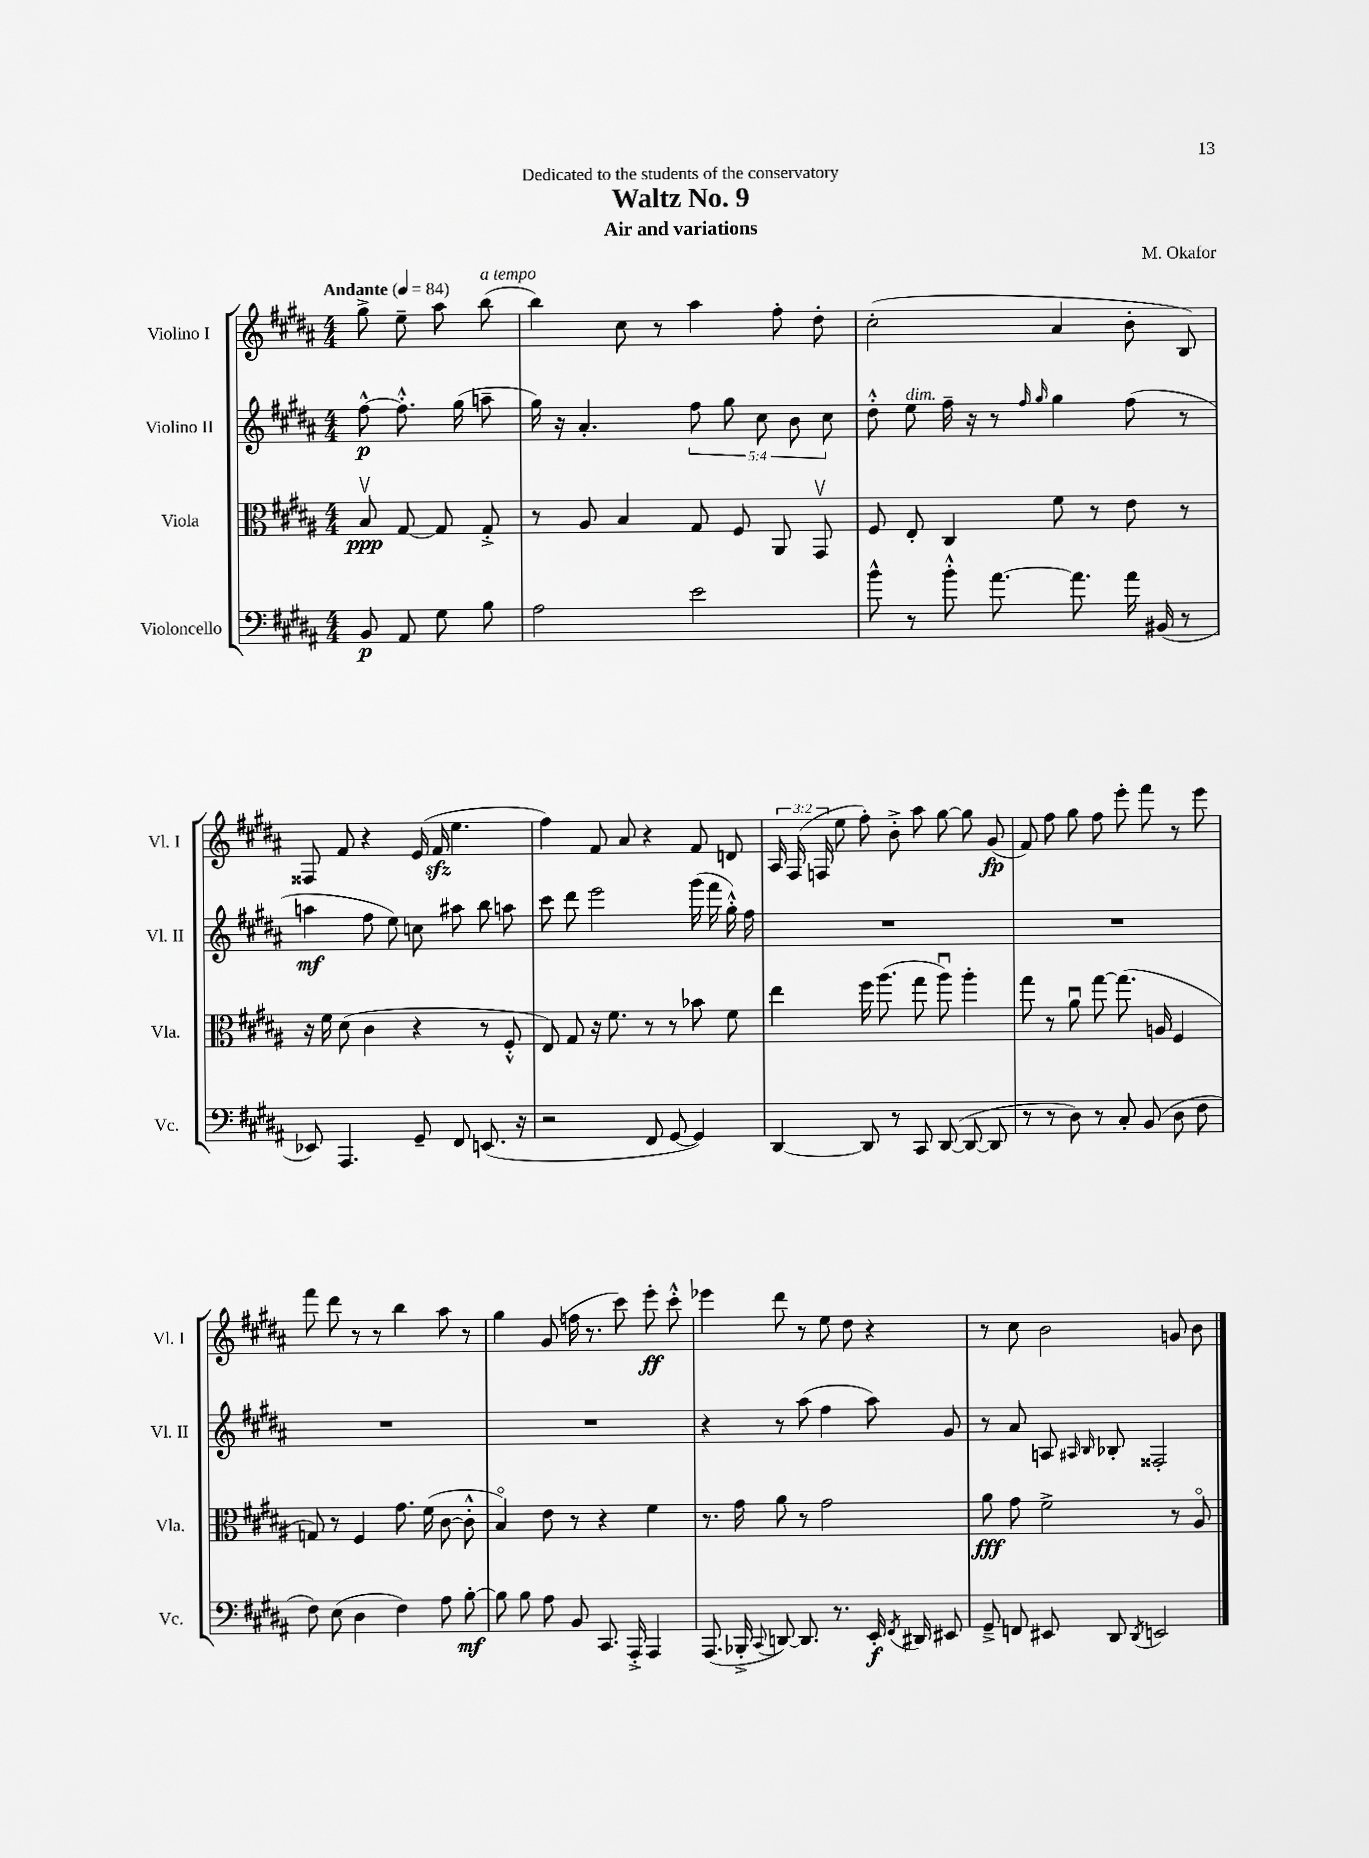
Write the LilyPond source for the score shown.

\header { title = "Waltz No. 9" composer = "M. Okafor" subtitle = "Air and variations" dedication = "Dedicated to the students of the conservatory" }
<<
\new StaffGroup <<
\new Staff = "s0" \with { instrumentName = "Violino I" shortInstrumentName = "Vl. I" } {
    \clef treble \key b \major \numericTimeSignature \time 4/4 \override Staff.TupletNumber.text = #tuplet-number::calc-fraction-text \partial 2 \tempo "Andante" 4 = 84
    \autoBeamOff gis''8-> e''8-- ais''8 b''8^\markup { \italic "a tempo" }( |
    b''4) cis''8 r8 ais''4 fis''8-. dis''8-. |
    cis''2-.( ais'4 b'8-. b8) |
    fisis8 fis'8 r4 e'16( fis'16\sfz e''4. |
    fis''4) fis'8 ais'8 r4 fis'8 d'8 |
    \tuplet 3/2 { ais16 fis16( f16 } e''8 fis''8-.) b'8-.-> ais''8 gis''8~ gis''8 gis'8\fp( |
    fis'8) fis''8 gis''8 fis''8 e'''8-. fis'''8 r8 e'''8 |
    fis'''8 dis'''8 r8 r8 b''4 ais''8 r8 |
    gis''4 gis'8( f''16 r8. cis'''8) e'''8-.\ff cis'''8-.-^ |
    ees'''4 dis'''8 r8 e''8 dis''8 r4 |
    r8 cis''8 b'2 g'8 b'8 \bar "|." |
}
\new Staff = "s1" \with { instrumentName = "Violino II" shortInstrumentName = "Vl. II" } {
    \clef treble \key b \major \numericTimeSignature \time 4/4 \override Staff.TupletNumber.text = #tuplet-number::calc-fraction-text \partial 2
    \autoBeamOff fis''8~-^\p fis''8.-.-^ gis''16( a''8-- |
    gis''16) r16 ais'4.-. \tuplet 5/4 { fis''8 gis''8 cis''8 b'8 cis''8 } |
    dis''8-.-^ e''8^\markup { \italic "dim." } fis''16-- r16 r8 \grace { fis''16 gis''16 } gis''4 fis''8( r8 |
    a''4\mf fis''8 e''8) c''8 ais''8 b''8 a''8 |
    cis'''8 dis'''8 e'''2 gis'''16( fis'''16 gis''16-.-^) fis''16 |
    R1 |
    R1 |
    R1 |
    R1 |
    r4 r8 ais''8( fis''4 ais''8) gis'8 |
    r8 ais'8 a8 \grace { ais16 b16 } bes8-. fisis2-. \bar "|." |
}
\new Staff = "s2" \with { instrumentName = "Viola" shortInstrumentName = "Vla." } {
    \clef alto \key b \major \numericTimeSignature \time 4/4 \partial 2
    \autoBeamOff b8\upbow\ppp gis8~ gis8 gis8-.-> |
    r8 ais8 b4 gis8 fis8 ais,8 gis,8\upbow |
    fis8 e8-. cis4 fis'8 r8 e'8 r8 |
    r16 fis'16 dis'8( cis'4 r4 r8 fis8-.-^ |
    e8) gis8 r16 fis'8. r8 r8 bes'8 fis'8 |
    e''4 fis''16 ais''8.( gis''8 ais''8\downbow) ais''4-. |
    gis''8 r8 ais'8\downbow gis''8~ gis''8.( a16 fis4 |
    g8) r8 fis4 gis'8. fis'16( cis'8~ cis'8-.-^ |
    b4\flageolet) e'8 r8 r4 fis'4 |
    r8. gis'16 ais'8 r8 gis'2 |
    ais'8\fff gis'8 fis'2-> r8 ais8\flageolet \bar "|." |
}
\new Staff = "s3" \with { instrumentName = "Violoncello" shortInstrumentName = "Vc." } {
    \clef bass \key b \major \numericTimeSignature \time 4/4 \partial 2
    \autoBeamOff b,8\p ais,8 gis8 b8 |
    ais2 e'2 |
    b'8-^ r8 b'8-.-^ ais'8.~ ais'8. ais'16 bis,16( r8 |
    ees,8) ais,,4. gis,8-- fis,8 e,8.( r16 |
    r2 fis,8 gis,8~ gis,4) |
    dis,4~ dis,8 r8 cis,8 dis,8~( dis,8~ dis,8 |
    r8 r8 dis8) r8 cis8-. b,8( dis8 fis8 |
    fis8) e8( dis4 fis4) ais8 b8~-.\mf |
    b8 b8 ais8 b,8 cis,8. ais,,16-.-> ais,,4 |
    ais,,8.( bes,,16-.-> \appoggiatura { cis,8 } d,8~) d,8. r8. e,16-.\f \acciaccatura { fis,8 } dis,16 eis,8 |
    gis,8---> f,8 eis,8 dis,8 \acciaccatura { dis,8 } e,2 \bar "|." |
}
>>
>>
\layout { \context { \Score \remove "Bar_number_engraver" } }
